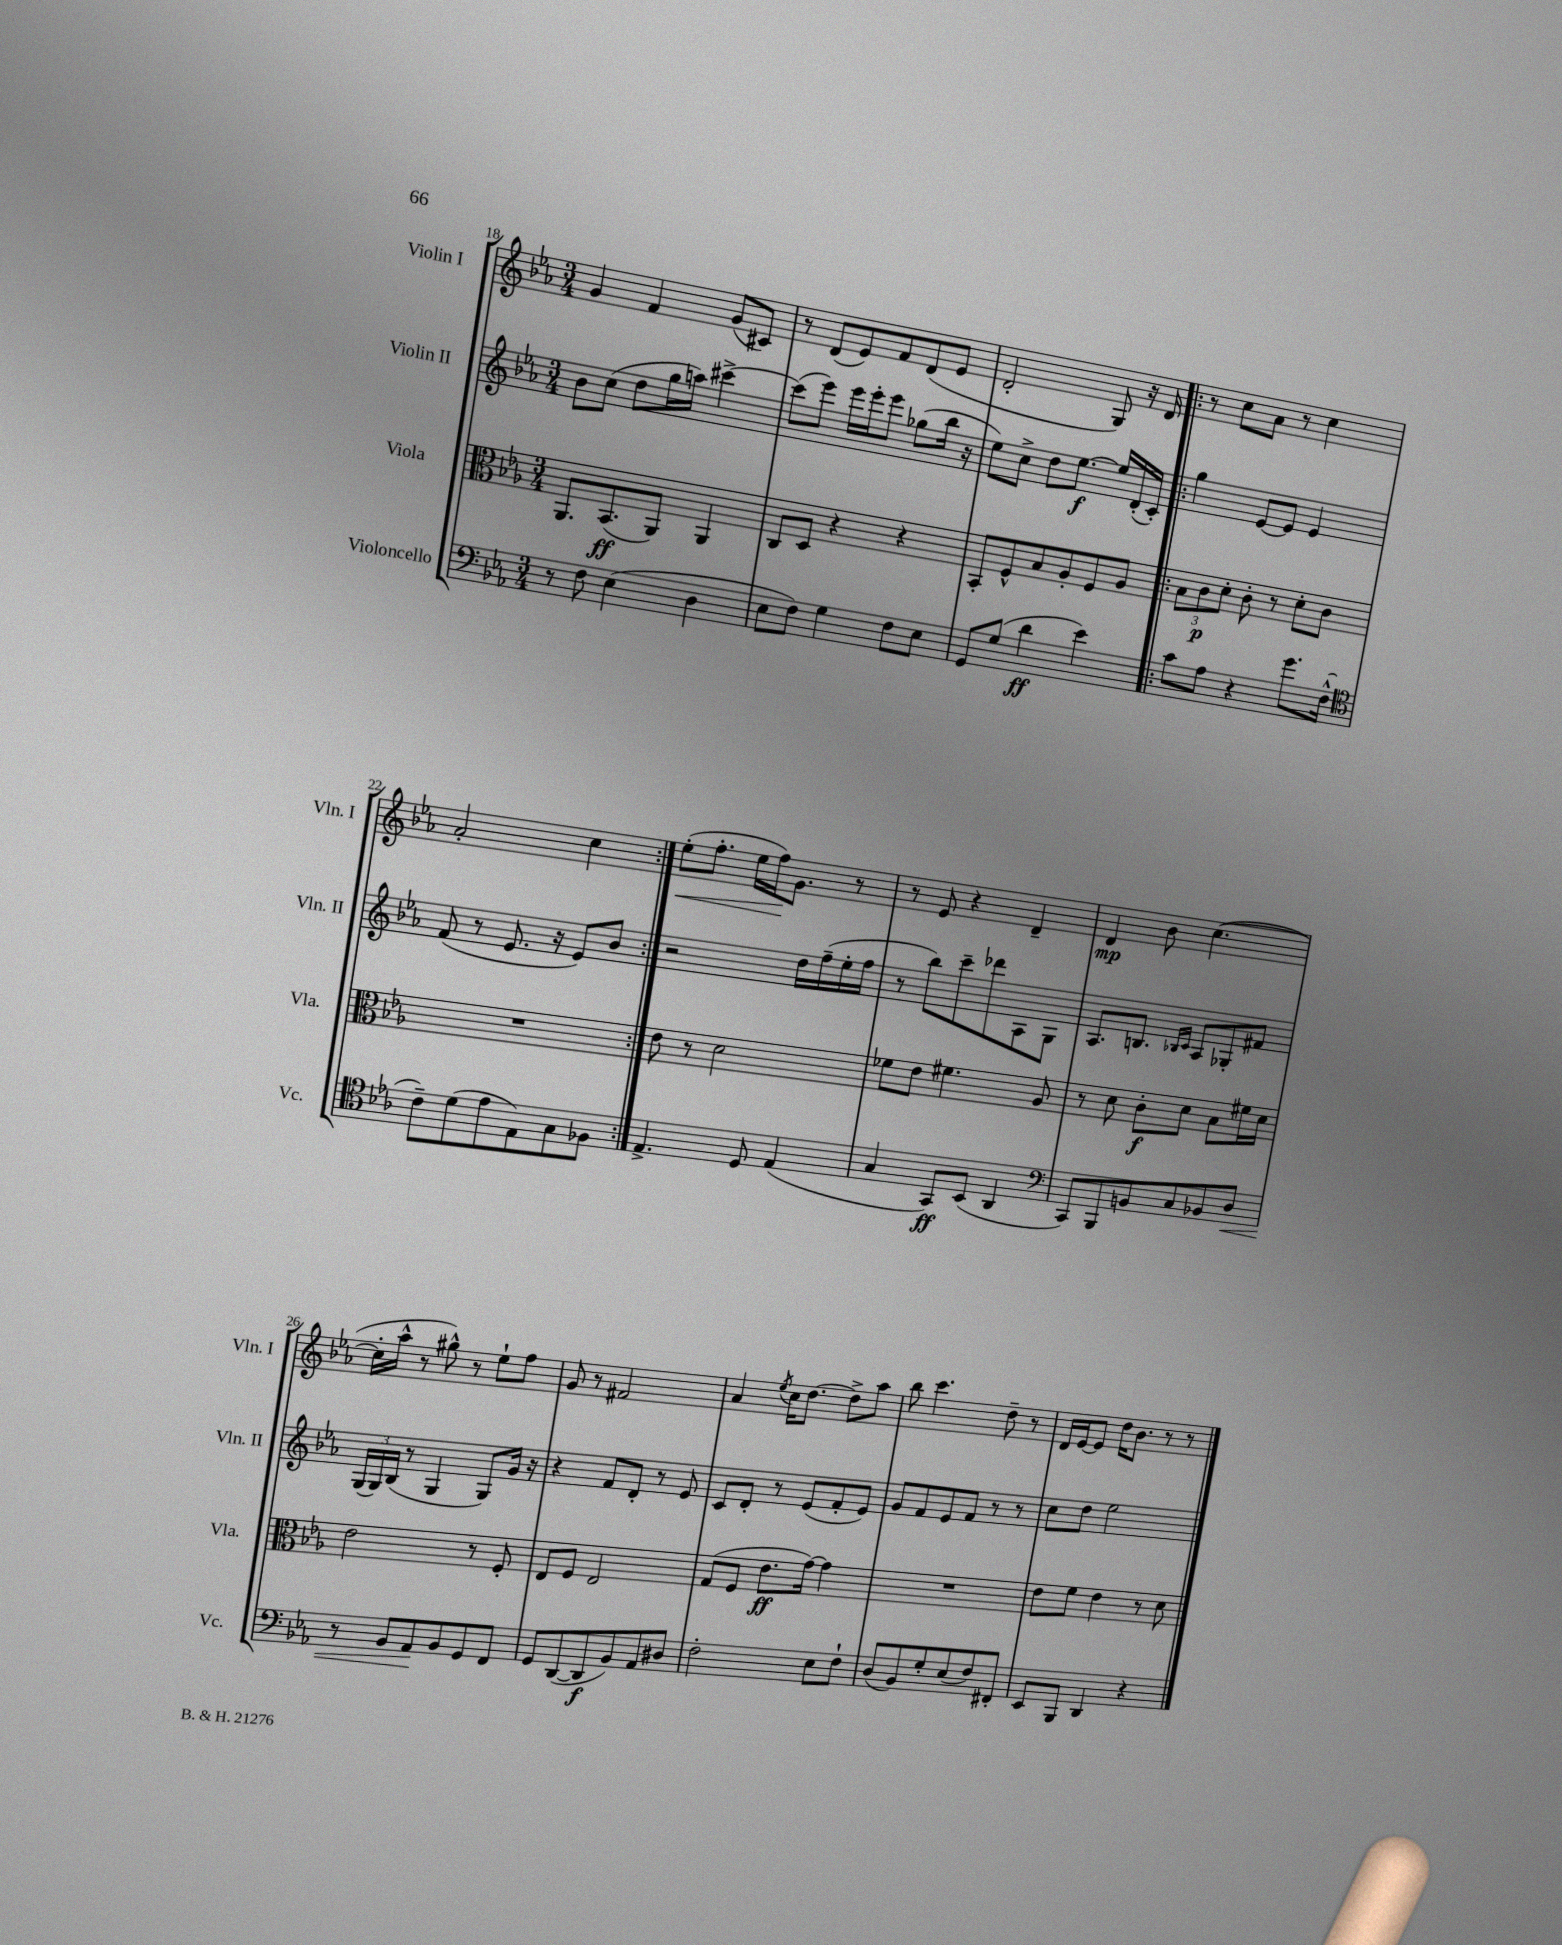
<<
\new StaffGroup <<
\new Staff = "s0" \with { instrumentName = "Violin I" shortInstrumentName = "Vln. I" } {
    \clef treble \key ees \major \numericTimeSignature \time 3/4
    g'4 f'4 g'8( cis'8) |
    r8 d'8( ees'8) f'8 d'8( ees'8 |
    d'2-. g8) r16 d'16 |
    \repeat volta 2 { r8 c''8 aes'8 r8 c''4 |
    aes'2-. c''4 | }
    ees''8-.\<( f''8.-. ees''16 f''16\!) g'8. r8 |
    r8 ees'8 r4 d'4-- |
    d'4\mp bes'8 c''4.~( |
    c''16-. aes''16-^ r8 gis''8-^) r8 ees''8-! f''8 |
    g'8 r8 fis'2 |
    aes'4 \acciaccatura { ees''8 } c''16 d''8.~ d''8-> aes''8 |
    bes''8 c'''4. d''8-- r8 |
    d'16 ees'16~ ees'8 d''16 bes'8. r8 r8 \bar "|." |
}
\new Staff = "s1" \with { instrumentName = "Violin II" shortInstrumentName = "Vln. II" } {
    \clef treble \key ees \major \numericTimeSignature \time 3/4
    bes'8 c''8( d''8 g''16 a''16) cis'''4~-> |
    cis'''8( ees'''8) ees'''16 ees'''16-. ees'''8 ges''8( bes''16 r16 |
    ees''8) c''8-> d''8 ees''8.~\f ees''16 d'16-.( c'16-.) |
    \repeat volta 2 { g''4 ees'8~ ees'8 ees'4 |
    f'8( r8 ees'8. r16 ees'8) bes'8 | }
    r2 d''16 f''16--( ees''16-. f''16 |
    r8 bes''8) c'''8-- des'''8 aes8 g8 |
    aes8. b8. \grace { bes16 c'16 } aes8 ges8-. fis'8 |
    \tuplet 3/2 { g16( g16) bes16( } r8 g4 g8) g'16 r16 |
    r4 f'8 d'8-. r8 ees'8 |
    c'8 d'8-. r8 ees'8( f'8-. ees'8) |
    g'8 f'8 ees'8 f'8 r8 r8 |
    c''8 d''8 ees''2 \bar "|." |
}
\new Staff = "s2" \with { instrumentName = "Viola" shortInstrumentName = "Vla." } {
    \clef alto \key ees \major \numericTimeSignature \time 3/4
    aes,8. bes,8.\ff( aes,8) aes,4 |
    c8 d8 r4 r4 |
    bes,8-. f8-^ bes8 aes8-. f8 aes8 |
    \repeat volta 2 { \tuplet 3/2 { bes8 c'8\p d'8-. } c'8-. r8 d'8-. c'8 |
    R2. | }
    ees'8 r8 d'2 |
    fes'8 ees'8 fis'4. aes8 |
    r8 d'8 c'8-.\f d'8 bes8 fis'16 d'16 |
    ees'2 r8 f8-. |
    ees8 f8 ees2 |
    g8( f8 ees'8.\ff g'16~) g'4 |
    R2. |
    ees'8 f'8 ees'4 r8 d'8 \bar "|." |
}
\new Staff = "s3" \with { instrumentName = "Violoncello" shortInstrumentName = "Vc." } {
    \clef bass \key ees \major \numericTimeSignature \time 3/4
    r8 f8 ees4( d4 |
    ees8 f8) g4 f8 ees8 |
    g,8 g8( d'4\ff ees'4) |
    \repeat volta 2 { c'8 aes8 r4 g'8. f16-^( |
    \clef tenor c'8--) d'8( ees'8 ees8) g8 fes8 | }
    ees4.-> d8 ees4( |
    g4 g,8\ff) bes,8( aes,4 |
    \clef bass c,8) bes,,8 b,8 c8 bes,8 d8\< |
    r8 bes,8 aes,8\! bes,8 g,8 f,8 |
    g,8 d,8~( d,8\f bes,8) aes,8 dis8 |
    f2-. ees8 f8-! |
    d8( bes,8) g8-. ees8( f8) fis,8-. |
    ees,8 bes,,8 d,4 r4 \bar "|." |
}
>>
>>
\layout { \context { \Score currentBarNumber = #18 } }
